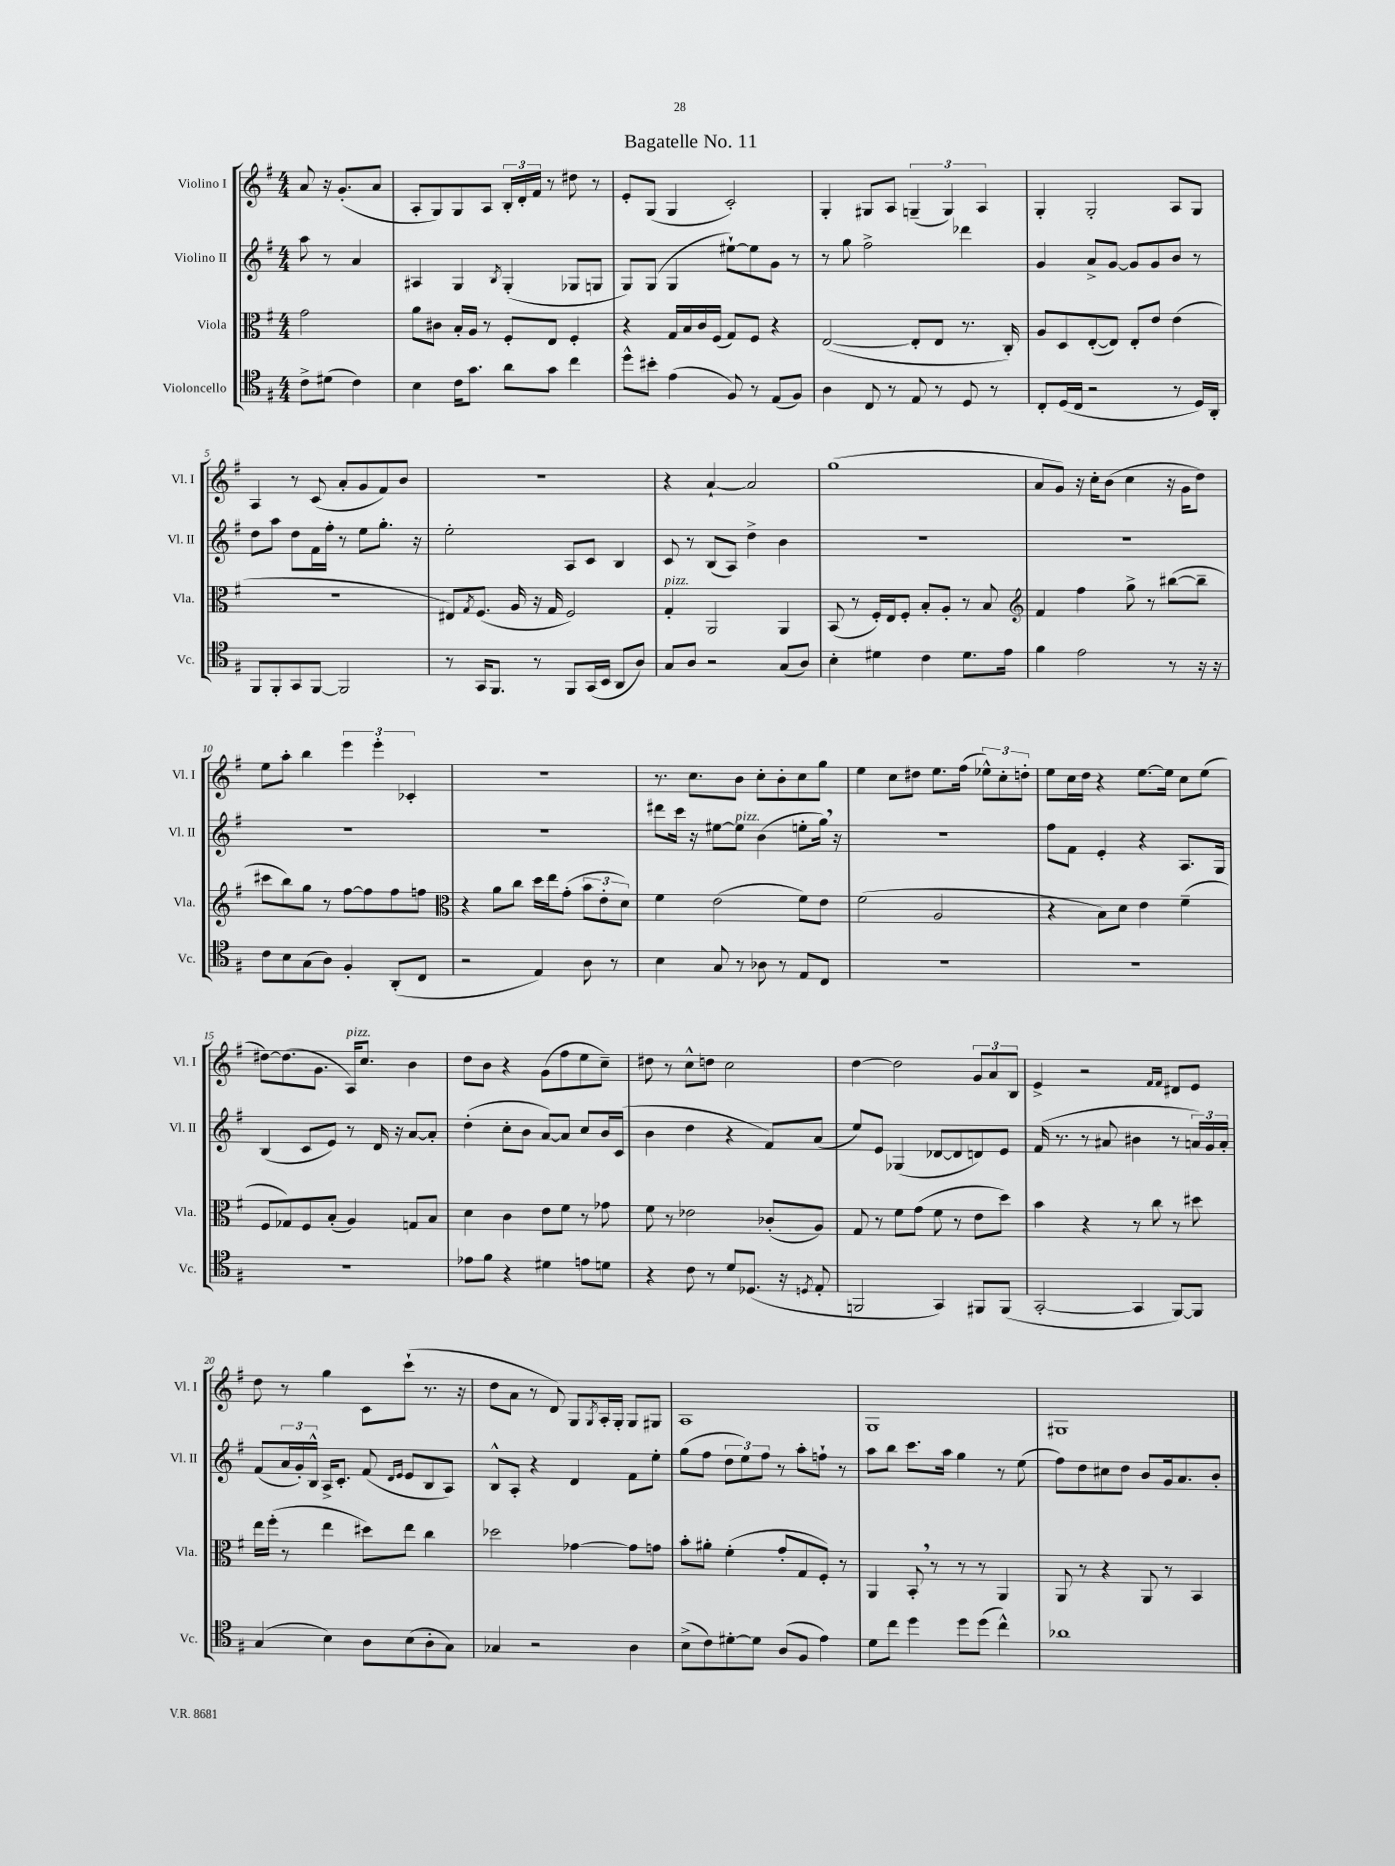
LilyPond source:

\header { title = "Bagatelle No. 11" }
<<
\new StaffGroup <<
\new Staff = "s0" \with { instrumentName = "Violino I" shortInstrumentName = "Vl. I" } {
    \clef treble \key g \major \numericTimeSignature \time 4/4 \partial 2
    a'8 r16 g'8.-.( a'8 |
    a8-. g8) g8 a8 \tuplet 3/2 { b16-. d'16-. fis'16 } r8 dis''8 r8 |
    e'8-. g8( g4 c'2-.) |
    g4-. gis8 a8 \tuplet 3/2 { g4--( g4) a4 } |
    g4-. g2-. a8 g8 |
    a4 r8 c'8( a'8-. g'8 fis'8) b'8 |
    R1 |
    r4 a'4~-! a'2 |
    g''1( |
    a'8 g'8) r16 c''16-. b'8( c''4 r16 g'16 d''8) |
    e''8 a''8-. b''4 \tuplet 3/2 { e'''4 e'''4-. ces'4-. } |
    R1 |
    r8. c''8. b'8 c''8-. b'8-. c''8 g''8 |
    e''4 c''8 dis''8 e''8. fis''16( \tuplet 3/2 { ees''8-^) c''8-. d''8-. } |
    e''8 c''16 d''16 r4 e''8.~ e''16 c''8 e''8( |
    dis''8~) dis''8.( g'8. a16^\markup { \italic "pizz." }) c''8. b'4 |
    d''8 b'8 r4 g'8( fis''8 e''8 c''8--) |
    dis''8 r8 c''8-^ d''8 c''2 |
    d''4~ d''2 \tuplet 3/2 { g'8 a'8 b8 } |
    e'4-> r2 \grace { fis'16 fis'16 } dis'8 e'8 |
    d''8 r8 g''4 c'8 c'''8-!( r8. r16 |
    d''8 a'8 r8 d'8) g8 \acciaccatura { g8 } a16-. g16-. g8 gis8 |
    a1 |
    g1 |
    gis1 \bar "|." |
}
\new Staff = "s1" \with { instrumentName = "Violino II" shortInstrumentName = "Vl. II" } {
    \clef treble \key g \major \numericTimeSignature \time 4/4 \partial 2
    a''8 r8 a'4 |
    ais4 g4 \acciaccatura { b8 } g4-.( ges8 g8 |
    g8) g8( g4 eis''8~-!) eis''8 g'8 r8 |
    r8 g''8 fis''2-> des'''4 |
    g'4 a'8-> g'8~ g'8 g'8 b'8 r8 |
    d''8 a''8 d''8 fis'16 fis''16-. r8 e''8 g''8.-. r16 |
    e''2-. a8 c'8 b4 |
    c'8 r8 b8( a8) d''4-> b'4 |
    R1 |
    R1 |
    R1 |
    R1 |
    dis'''8 c'''16 r16 eis''8~ eis''8^\markup { \italic "pizz." } b'4( e''8-. g''16) \breathe r16 |
    R1 |
    fis''8 fis'8 e'4-. r4 a8. g16 |
    b4( c'8 e'8) r8 d'16 r16 a'8~ a'8-. |
    d''4-.( c''8-. b'8 a'8~) a'8 c''8 b'16 c'16( |
    b'4 d''4 r4 fis'8) a'8( |
    e''8) e'8 ges4( des'8~ des'8 d'8) e'8 |
    fis'16( r8. r8 ais'8 bis'4 r8 \tuplet 3/2 { a'16) g'16 a'16-. } |
    fis'8( \tuplet 3/2 { a'16 g'16-.) b16-^ } a16-> c'8.-. fis'8( \grace { d'16 e'16 } e'8 b8 a8) |
    b8-^ a8-. r4 d'4 fis'8 e''8-. |
    g''8( fis''8 \tuplet 3/2 { d''8 e''8) fis''8 } r8 a''8-. f''8-! r8 |
    a''8 b''8 c'''8. a''16 g''4 r8 e''8( |
    fis''8) d''8 cis''8 d''8 b'8 g'16 a'8. b'8-. \bar "|." |
}
\new Staff = "s2" \with { instrumentName = "Viola" shortInstrumentName = "Vla." } {
    \clef alto \key g \major \numericTimeSignature \time 4/4 \partial 2
    g'2 |
    a'8 cis'8 b16-. a16 r8 fis8-. e8 fis4-. |
    r4 g16 b16 c'16 fis16( g8) fis8 r4 |
    e2~( e8-. e8 r8. c16-.) |
    a8 d8 e8~-.( e8) e8-. e'8 e'4( |
    R1 |
    eis8) \acciaccatura { g8 } fis8.( a16 r16 g16 fis2) |
    g4-.^\markup { \italic "pizz." } a,2 a,4 |
    b,8( r8 fis16-.) e16 fis8-. b8-. a8-. r8 b8 |
    \clef treble fis'4 fis''4 g''8-> r8 bis''8~( bis''8-- |
    cis'''8 b''8) g''8 r8 fis''8~ fis''8 fis''8 f''8 |
    \clef alto r4 a'8 c''8 d''16 e''16 g'8-.( \tuplet 3/2 { b'8 e'8-. d'8) } |
    fis'4 e'2( fis'8) e'8 |
    fis'2( a2 |
    r4 b8) d'8 e'4 fis'4--( |
    fis8 ges8) fis8 b8-.( a4) g8 b8 |
    d'4 c'4 e'8 fis'8 r8 ges'8 |
    fis'8 r8 ees'2 ces'8-.( a8) |
    g8 r8 fis'8 g'8( fis'8 r8 e'8 d''8) |
    b'4 r4 r8 c''8 r8 dis''8 |
    e''16 fis''16-.( r8 e''4 dis''8) e''8 c''4 |
    des''2 ges'4~ ges'8 g'8 |
    b'8-. ais'8-. fis'4-.( g'8-. g8 fis8-.) r8 |
    a,4 b,8-. \breathe r8 r8 r8 a,4 |
    a,8 r8 r4 a,8 r8 b,4 \bar "|." |
}
\new Staff = "s3" \with { instrumentName = "Violoncello" shortInstrumentName = "Vc." } {
    \clef tenor \key g \major \numericTimeSignature \time 4/4 \partial 2
    c'8-> dis'8( c'4) |
    b4 c'16 g'8. a'8 g'8 c''4 |
    d''8-^ bis'8-. e'4( fis8) r8 e8( fis8) |
    a4 c8 r8 e8 r8 d8 r8 |
    c8-. d16( c16 r2 r8 d16) a,16-. |
    fis,8 fis,8-. g,8 fis,8~ fis,2 |
    r8 g,16 fis,8. r8 fis,8 g,16( b,16 a,8 a8) |
    g8 a8 r2 g8( a8) |
    b4-. dis'4 c'4 dis'8. e'16 |
    fis'4 e'2 r8 r16 r16 |
    c'8 b8 g8( a8) fis4-. a,8-.( c8 |
    r2 e4) a8 r8 |
    b4 g8 r8 aes8 r8 e8 c8 |
    R1 |
    R1 |
    R1 |
    ees'8 fis'8 r4 dis'4 e'8 d'8 |
    r4 c'8 r8 d'8 des8.( r16 \acciaccatura { d8 } e8-. |
    f,2 g,4) fis,8 fis,8( |
    g,2~-. g,4 fis,8~) fis,8 |
    g4( b4) a8 b8( a8-. g8) |
    ges4 r2 a4 |
    b8->( c'8) dis'8~-. dis'8 a8( fis8 e'4) |
    d'8 c''8 d''4 d''8 d''8( c''4-^) |
    aes'1 \bar "|." |
}
>>
>>
